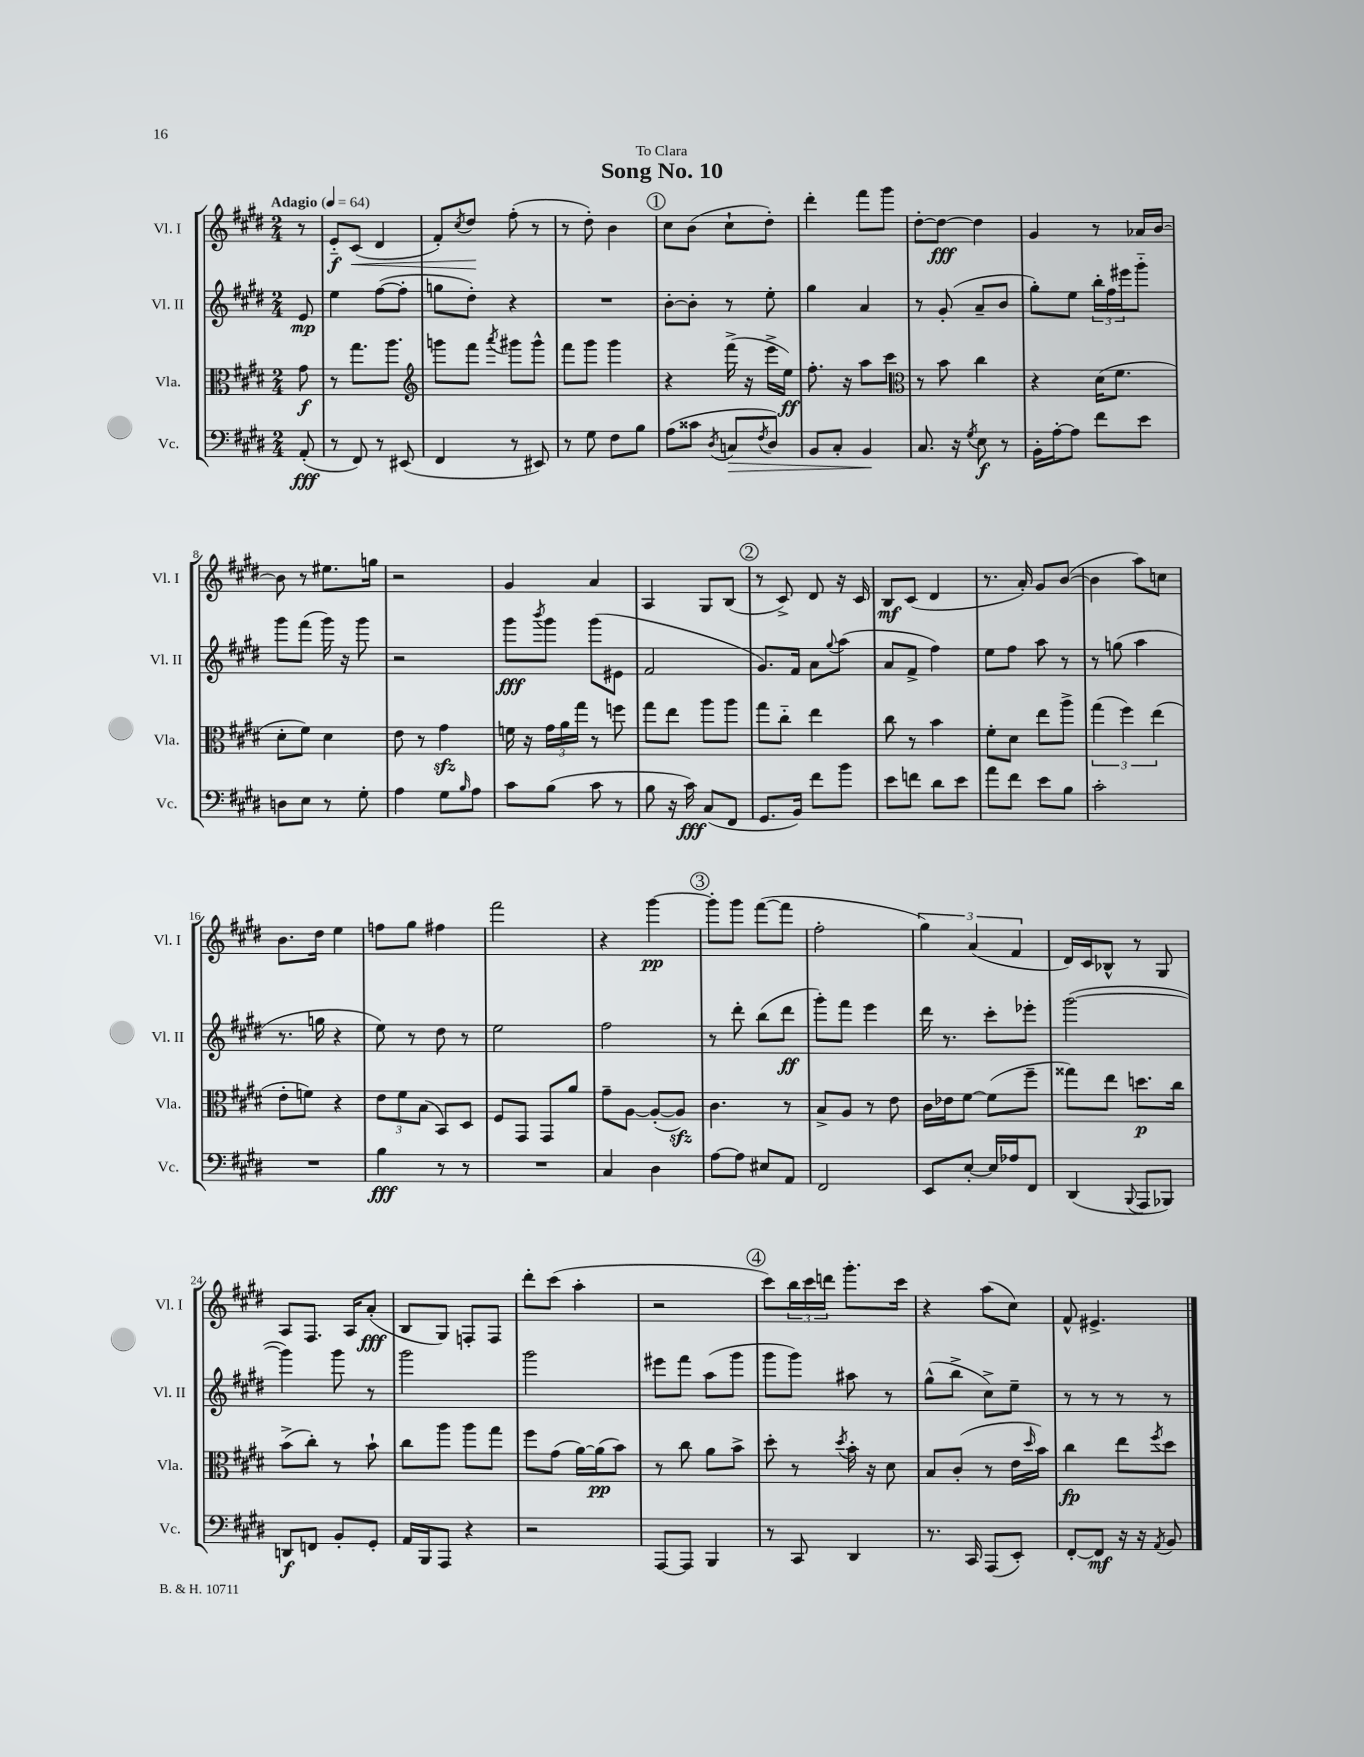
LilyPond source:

\header { title = "Song No. 10" dedication = "To Clara" }
<<
\new StaffGroup <<
\new Staff = "s0" \with { instrumentName = "Vl. I" shortInstrumentName = "Vl. I" } {
    \clef treble \key e \major \numericTimeSignature \time 2/4 \partial 8 \tempo "Adagio" 4 = 64
    r8 |
    e'8-_\f cis'8\<( dis'4 |
    fis'8-.) \acciaccatura { cis''8 } dis''8\! fis''8-.( r8 |
    r8 dis''8-.) b'4 |
    \mark \markup { \circle "1" } cis''8 b'8( cis''8-! dis''8-.) |
    dis'''4-. fis'''8 gis'''8 |
    dis''8~-. dis''8~\fff dis''4 |
    gis'4 r8 aes'16 b'16~ |
    b'8 r8 eis''8. g''16 |
    r2 |
    gis'4 a'4 |
    a4 gis8 b8( |
    \mark \markup { \circle "2" } r8 cis'8->) dis'8 r16 cis'16 |
    b8\mf cis'8( dis'4 |
    r8. a'16-.) gis'8 b'8~( |
    b'4 a''8) c''8 |
    b'8. dis''16 e''4 |
    f''8 gis''8 fis''4 |
    fis'''2 |
    r4 gis'''4~\pp |
    \mark \markup { \circle "3" } gis'''8-. gis'''8 fis'''8~( fis'''8 |
    fis''2-. |
    \tuplet 3/2 { gis''4) a'4( fis'4 } |
    dis'16) cis'16 bes8-^ r8 gis8 |
    a8 fis8. a16 a'8-.\fff( |
    b8 gis8) f8-. f8 |
    dis'''8-. cis'''8( a''4-. |
    r2 |
    \mark \markup { \circle "4" } cis'''8) \tuplet 3/2 { b''16 cis'''16 d'''16 } gis'''8.-. cis'''16 |
    r4 a''8( cis''8) |
    fis'8-^ eis'4.-> \bar "|." |
}
\new Staff = "s1" \with { instrumentName = "Vl. II" shortInstrumentName = "Vl. II" } {
    \clef treble \key e \major \numericTimeSignature \time 2/4 \partial 8
    e'8\mp |
    e''4 fis''8~( fis''8-. |
    g''8 dis''8-.) r4 |
    R2 |
    \mark \markup { \circle "1" } b'8~-. b'8-. r8 e''8-. |
    gis''4 a'4 |
    r8 gis'8-.( a'8-- b'8 |
    gis''8-.) e''8 \tuplet 3/2 { b''16-. fis''16 eis'''16 } gis'''8-_ |
    gis'''8 fis'''8( gis'''16) r16 gis'''8 |
    r2 |
    gis'''8\fff \acciaccatura { b'''8 } gis'''8 gis'''8( eis'8 |
    fis'2 |
    \mark \markup { \circle "2" } gis'8.) fis'16 a'8 \appoggiatura { gis''8 } a''8( |
    a'8 fis'8-> fis''4) |
    e''8 fis''8 a''8 r8 |
    r8 g''8( a''4 |
    r8. g''16 r4 |
    e''8) r8 dis''8 r8 |
    e''2 |
    fis''2 |
    \mark \markup { \circle "3" } r8 dis'''8-. b''8( dis'''8\ff |
    gis'''8-.) fis'''8 e'''4 |
    dis'''16 r8. cis'''8-. ees'''8-. |
    gis'''2~( |
    gis'''4) gis'''8 r8 |
    gis'''2 |
    gis'''2 |
    eis'''8 fis'''8 a''8( gis'''8 |
    \mark \markup { \circle "4" } gis'''8 gis'''8) ais''8 r8 |
    gis''8-^( b''8-> cis''8->) e''8-- |
    r8 r8 r8 r8 \bar "|." |
}
\new Staff = "s2" \with { instrumentName = "Vla." shortInstrumentName = "Vla." } {
    \clef alto \key e \major \numericTimeSignature \time 2/4 \partial 8
    gis'8\f |
    r8 gis''8. a''8. |
    \clef treble g'''8 fis'''8 \acciaccatura { a'''8 } gis'''8 gis'''8-^ |
    fis'''8 gis'''8 gis'''4 |
    \mark \markup { \circle "1" } r4 fis'''16->( r16 e'''16-> e''16\ff) |
    fis''8.-. r16 a''8 cis'''8 |
    \clef alto r8 b'8 cis''4 |
    r4 dis'16( fis'8. |
    dis'8-. fis'8) dis'4 |
    e'8 r8 gis'4\sfz |
    f'16 r16 \tuplet 3/2 { gis'16 a'16 gis''16 } r8 f''8 |
    gis''8 e''8 a''8 a''8 |
    \mark \markup { \circle "2" } gis''8 cis''8-_ e''4 |
    cis''8 r8 b'4 |
    fis'8-. dis'8 e''8 a''8-> |
    \tuplet 3/2 { gis''4( fis''4) e''4( } |
    e'8-. f'8) r4 |
    \tuplet 3/2 { e'8 fis'8 b8( } b,8) dis8 |
    fis8 gis,8 gis,8 a'8 |
    gis'8-- a8~ a8~-.( a8\sfz) |
    \mark \markup { \circle "3" } cis'4. r8 |
    b8-> a8 r8 e'8 |
    cis'16 ees'16 fis'8~ fis'8( fis''8-- |
    gisis''8) e''8 d''8.\p cis''16 |
    b'8->( cis''8-.) r8 b'8-! |
    cis''8 a''8 a''8 gis''8 |
    fis''8 gis'8( a'16~) a'16\pp( b'8) |
    r8 cis''8 a'8 b'8-> |
    \mark \markup { \circle "4" } dis''8-. r8 \acciaccatura { dis''8 } b'16-. r16 dis'8 |
    b8 cis'8-.( r8 e'16 \grace { dis''16 } b'16) |
    cis''4\fp e''8 \acciaccatura { fis''8 } dis''8 \bar "|." |
}
\new Staff = "s3" \with { instrumentName = "Vc." shortInstrumentName = "Vc." } {
    \clef bass \key e \major \numericTimeSignature \time 2/4 \partial 8
    a,8-.\fff( |
    r8 fis,8) r8 eis,8( |
    fis,4 r8 eis,8) |
    r8 gis8 fis8 b8 |
    \mark \markup { \circle "1" } a8( cisis'8 \acciaccatura { dis8 } c8\> \acciaccatura { fis8 } dis8) |
    b,8 cis8-. b,4\! |
    cis8. r16 \acciaccatura { gis8 } e8\f r8 |
    b,16-. a16~-. a8 fis'8 e'8 |
    d8 e8 r8 gis8-. |
    a4 gis8 \grace { b16 } a8 |
    cis'8 b8( cis'8 r8 |
    b8 r16 cis'16\fff) cis8( fis,8 |
    \mark \markup { \circle "2" } gis,8. b,16) fis'8 b'8 |
    e'8 f'8 dis'8 e'8 |
    a'8 fis'8 e'8 b8 |
    cis'2-. |
    R2 |
    b4\fff r8 r8 |
    R2 |
    cis4 dis4 |
    \mark \markup { \circle "3" } a8~ a8 eis8 a,8 |
    fis,2 |
    e,8 e8~-. e16 aes16 fis,8 |
    dis,4( \appoggiatura { b,,8 } a,,8 bes,,8) |
    d,8\f f,8 b,8-. gis,8-. |
    a,16 b,,16 a,,8 r4 |
    r2 |
    a,,8~ a,,8 b,,4 |
    \mark \markup { \circle "4" } r8 cis,8 dis,4 |
    r8. cis,16 a,,8( e,8-.) |
    fis,8~-. fis,8\mf r16 r16 \acciaccatura { a,8 } b,8 \bar "|." |
}
>>
>>
